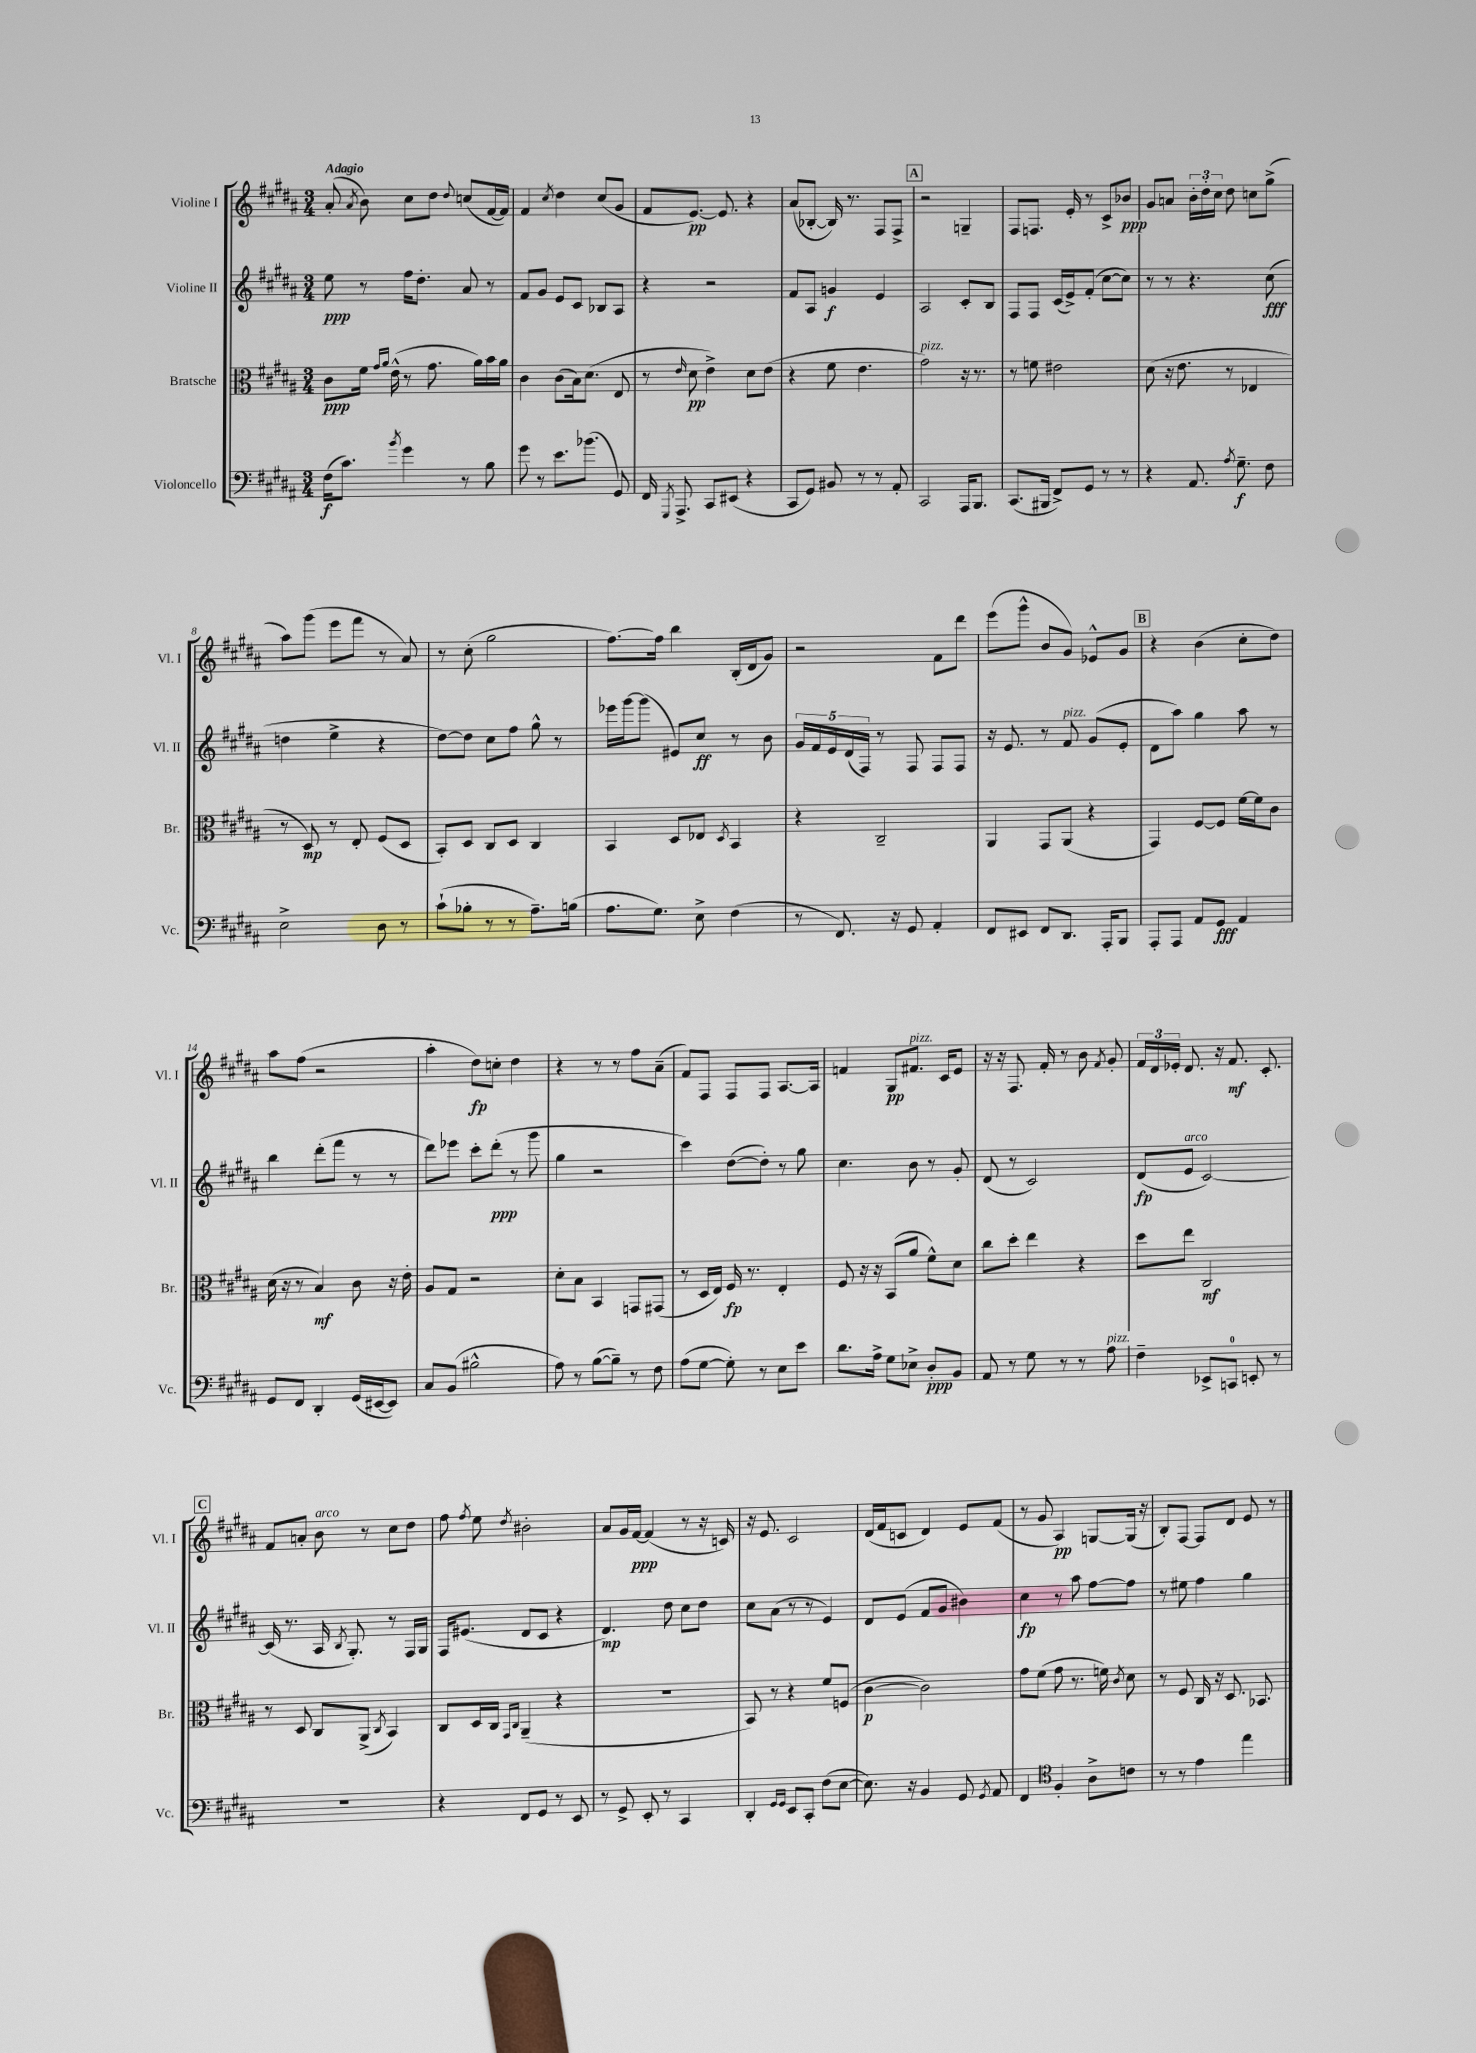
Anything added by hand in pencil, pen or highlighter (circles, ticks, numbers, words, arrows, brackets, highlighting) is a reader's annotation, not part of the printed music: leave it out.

**kern	**kern	**kern	**kern
*staff4	*staff3	*staff2	*staff1
*clefF4	*clefC3	*clefG2	*clefG2
*k[f#c#g#d#a#]	*k[f#c#g#d#a#]	*k[f#c#g#d#a#]	*k[f#c#g#d#a#]
*M3/4	*M3/4	*M3/4	*M3/4
(16F#	8c#	8ee	(8a#'
8.c#)	.	.	.
.	.	.	8qa#
.	16f#	8r	8b)
.	16qqg#	.	.
.	16qqa#	.	.
.	(16e^^	.	.
8qb	.	.	.
4g#	8r	16ff#	8cc#
.	.	8.dd#'	.
.	8.g#	.	8dd#
.	.	.	8qqdd#
8r	.	8a#	(8cc
.	16a#)	.	.
8B	16b	8r	[16f#
.	16a#	.	16f#])
=	=	=	=
8g#	4c#	8f#	4f#
8r	.	8g#	.
.	.	.	8qcc#
8.e	(8c#	8e	4dd#
.	16B)	8c#	.
(8.b-	(8.d#	.	.
.	.	8B-	(8cc#
8GG#)	8E	8A#	8g#
=	=	=	=
16FF#	8r	4r	8f#
8qGGG#	.	.	.
8.AAA#^	.	.	.
.	16qqe	.	.
.	8d#	.	[8.e)
8CC#	4e^)	2r	.
.	.	.	8.e]
(8EE#	.	.	.
4r	8d#	.	4r
.	(8e	.	.
=	=	=	=
8CC#	4r	8f#	(8a#
8GG#)	.	8A#	[8B-'
8BB#	8f#	4g	16B-])
.	.	.	8.r
8r	4.e	.	.
8r	.	4e	8F#
8AA#'	.	.	8F#^
=	=	=	=
2CC#	2g#)	2A#	2r
16AAA#	16r	8c#'	4G~
8.BBB	8.r	.	.
.	.	8B	.
=	=	=	=
(8.CC#	8r	8F#	8F#
.	8f	8F#	8.F
16BBB#	.	.	.
8FF#^)	2e#	(16c#	.
.	.	16e^)	16e'
8GG#	.	(8f#'	8r
8r	.	[8cc#	8c#^
8r	.	8cc#])	8b-
=	=	=	=
4r	(8d#	8r	8g#
.	16r	8r	8a
.	8.e	.	.
8.AA#	.	4.r	24b'
.	.	.	24dd#'
.	.	.	24cc#
.	8r	.	8dd#
8qA#	.	.	.
8.G#~	.	.	.
.	4E-	.	8cc
8F#	.	(8cc#	(8gg#^
=	=	=	=
2E^	8r	4dd	8aa#)
.	8D#)	.	(8ggg#
.	8r	4ee^	8eee
.	8E'	.	8fff#
8D#	(8F#	4r	8r
8r	8D#	.	8a#)
=	=	=	=
(8c#`	8BB')	[8dd#)	8r
8B-'	8D#	8dd#]	(8cc#'
8r	8C#	8cc#	2gg#
8r	8D#	8ff#	.
8.A#~)	4C#	8gg#^^	.
.	.	8r	.
(16B	.	.	.
=	=	=	=
8.A#	4BB	16eee-	[8.ff#)
.	.	[16ggg#	.
.	.	(8ggg#]	.
8.G#)	.	.	16ff#]
.	8D#	8e#)	4bb
8E^	8E-	8cc#	.
.	8qD#	.	.
(4F#	4BB	8r	(16B'
.	.	.	16d#
.	.	8b	8g#)
=	=	=	=
8r	4r	20g#	2r
.	.	20f#	.
.	.	20e	.
8.FF#)	.	.	.
.	.	(20d#	.
.	.	20F#)	.
.	2C#~	8r	.
16r	.	.	.
8GG#	.	8F#	.
4AA#'	.	8F#	8f#
.	.	8F#	8ddd#
=	=	=	=
8FF#	4AA#	16r	(8eee
.	.	8.e	.
8EE#	.	.	8ggg#^^
8FF#	8GG#	8r	8b
8.DD#	(8AA#	8f#	8g#)
.	4r	(8g#	8e-^^
16AAA#'	.	.	.
8BBB	.	8e'	8g#
=	=	=	=
8AAA#'	4GG#)	8d#	4r
8AAA#	.	8aa#)	.
8AA#	[8F#	4gg#	(4b
8GG#	8F#]	.	.
4AA#	[16f#	8aa#	8cc#'
.	16f#]	.	.
.	8c#	8r	8dd#)
=	=	=	=
8GG#	(16d#	4bb	8aa#
.	16r	.	.
8FF#	8r	.	(8ff#
4DD#'	4B)	(8ddd#'	2r
.	.	8fff#	.
(16GG#	8c#	8r	.
[16EE#	.	.	.
8EE#])	16r	8r	.
.	16e'	.	.
=	=	=	=
8C#	8A#	8ddd#)	4aa#'
(8BB	8G#	8eee-	.
2B#^^	2r	8ccc#'	8dd#)
.	.	(8ddd#'	8cc'
.	.	8r	4dd#
.	.	8ggg#	.
=	=	=	=
8A#)	8d#'	4gg#	4r
8r	8B	.	.
([8B	4BB	2r	8r
8B~])	.	.	8r
8r	8GG	.	8ff#
8F#	(8GG#	.	(8a#~
=	=	=	=
(8A#	8r	4ccc#)	8f#)
[8G#	16D#	.	8F#
.	16E)	.	.
8G#'])	16F#	([8dd#	8F#
.	8.r	.	.
8r	.	8dd#'])	8F#
8E	4E'	8r	[8.A#
8e	.	8gg#	.
.	.	.	16A#]
=	=	=	=
8.d#	8F#	4.cc#	4f
.	16r	.	.
16A#^	16r	.	.
8G#	(8BB	.	8G#
8E-^	8a#	8b	8.f#
8D#'	8f#^^)	8r	.
.	.	.	16c#
8BB	8d#	8g#'	8e
=	=	=	=
8AA#	8cc#	(8d#	16r
.	.	.	16r
8r	8dd#'	8r	8.F#
8G#	4ee	2c#)	.
.	.	.	16f#'
8r	.	.	8r
8r	4r	.	8b
.	.	.	8qf#
8A#	.	.	8g#'
=	=	=	=
4F#~	8dd#	(8d#	24f#
.	.	.	24d#
.	.	.	24e-'
.	8ee	8e	8.d#
8EE-^	2C#	[2c#)	.
.	.	.	16r
8CC	.	.	8.f#
8EE'	.	.	.
.	.	.	8.c#'
8r	.	.	.
=	=	=	=
2.r	8r	(16c#]	8f#
.	.	8.r	.
.	8D#	.	8a'
.	8C#	16A#	8b
.	.	8qB	.
.	.	8.G#')	.
.	(8AA#^	.	8r
.	8qC#	.	.
.	4BB)	8r	8cc#
.	.	16F#	8dd#
.	.	16G#	.
=	=	=	=
4r	8C#	16F#	8ff#
.	.	(8.e#	.
.	.	.	8qff#
.	16D#	.	8ee
.	16C#	.	.
.	16qqGG#	.	.
.	16qqC#	.	8qdd#
8FF#	(4AA#~	8d#	2b#'
8GG#	.	8c#	.
8r	4r	4r	.
8EE	.	.	.
=	=	=	=
8r	2.r	4.d#)	8a#
8GG#^	.	.	16g#
.	.	.	[16f#
8EE'	.	.	(4f#]
8r	.	8dd#	.
4CC#	.	8cc#	8r
.	.	8dd#	16r
.	.	.	16c)
=	=	=	=
4DD#'	8BB)	8cc#	16r
.	.	.	8.e
.	8r	(8a#	.
16qqGG#	.	.	.
16qqGG#	.	.	.
8EE	4r	8r	2c#
8CC#'	.	8r	.
(8F#	8f#	4e)	.
[8E	(8F	.	.
=	=	=	=
8.E])	[4c#	8d#	(16d#
.	.	.	16f#
.	.	(8e	8c
16r	.	.	.
4BB	2c#])	8f#	4d#)
.	.	8g#	.
8GG#	.	4b#)	8e
8qGG#	.	.	.
8AA#	.	.	(8f#
=	=	=	=
4FF#	8g#	4cc#	8r
.	(8f#	.	8g#
*clefC4	*	*	*
4F#'	8g#	8r	4A#)
.	8.r	8aa#	.
8A#^	.	[8ff#	[8G
.	16f)	.	.
.	8qc#	.	.
8c	8d#	8ff#]	(16G]
.	.	.	16r
=	=	=	=
8r	8r	8r	8B')
8r	8F#	8ee#	[8F#
4e	16C#	4ff#	8F#]
.	16r	.	.
.	8.D#	.	8d#
4ee	.	4gg#	8e
.	8.BB-	.	.
.	.	.	8r
==	==	==	==
*-	*-	*-	*-
